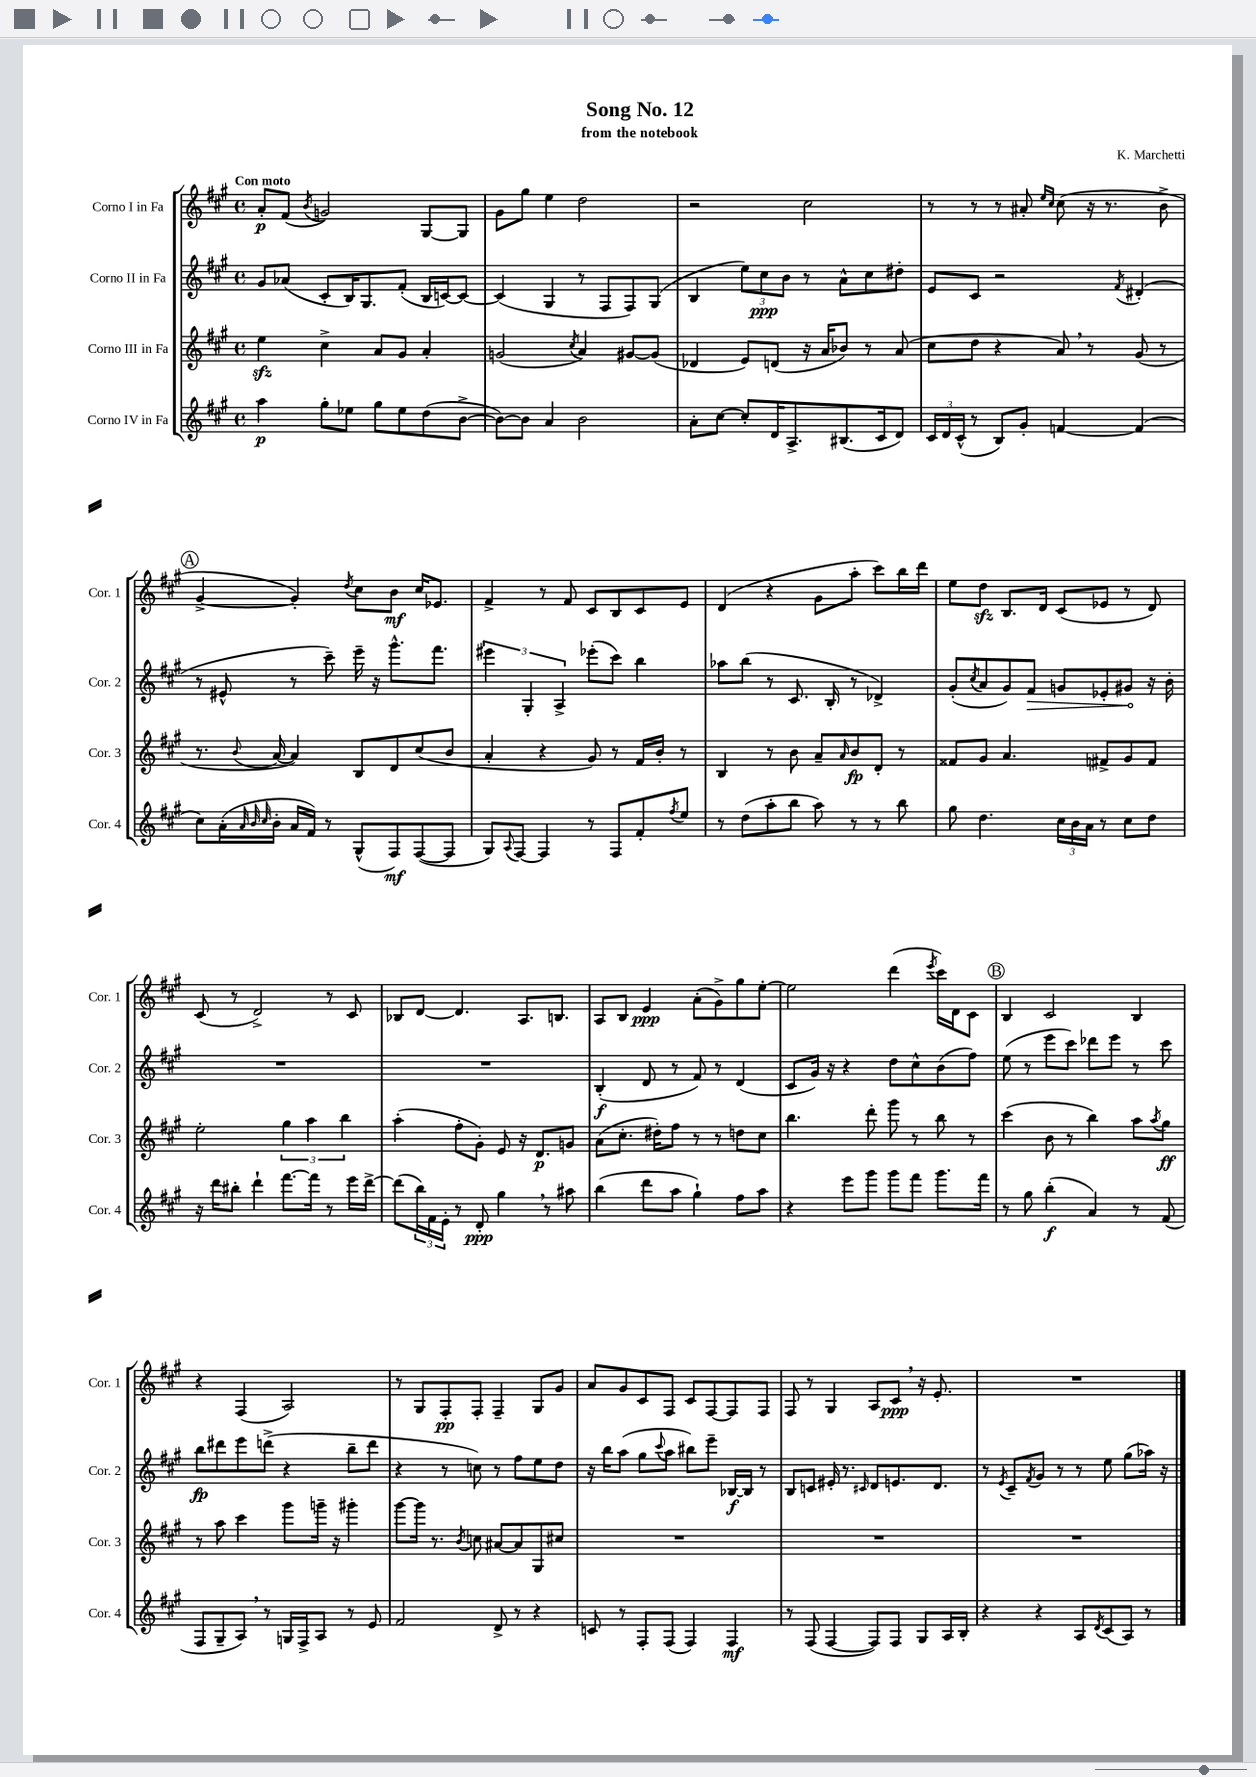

**kern	**dynam	**kern	**dynam	**kern	**dynam	**kern	**dynam
*part4	*part4	*part3	*part3	*part2	*part2	*part1	*part1
*staff4	*staff4	*staff3	*staff3	*staff2	*staff2	*staff1	*staff1
*I"Corno IV in Fa	*	*I"Corno III in Fa	*	*I"Corno II in Fa	*	*I"Corno I in Fa	*
*I'Cor. 4	*	*I'Cor. 3	*	*I'Cor. 2	*	*I'Cor. 1	*
*clefG2	*	*clefG2	*	*clefG2	*	*clefG2	*
*k[f#c#g#]	*	*k[f#c#g#]	*	*k[f#c#g#]	*	*k[f#c#g#]	*
*M4/4	*	*M4/4	*	*M4/4	*	*M4/4	*
*met(c)	*	*met(c)	*	*met(c)	*	*met(c)	*
=1	=1	=1	=1	=1	=1	=1	=1
!	!	!	!	!	!	!LO:TX:a:B:t=Con moto	!
4aa\	p	4eezz\	.	8g#/L	.	8a'/L	p
.	.	.	.	(8a-X/J	.	(8f#/J	.
.	.	.	.	.	.	8qb/	.
8gg#'\L	.	4cc#^\	.	8c#'/L	.	2gn/)	.
8ee-X\J	.	.	.	16B/K)	.	.	.
.	.	.	.	8.G#/	.	.	.
8gg#\L	.	8a/L	.	.	.	.	.
8ee-\	.	8g#/J	.	(8f#'/J	.	.	.
(8dd\	.	4a'/	.	16B/LL	.	[8G#/L	.
.	.	.	.	[16cn/J)	.	.	.
[8b^\J	.	.	.	8c/J_	.	8G#/J]	.
=2	=2	=2	=2	=2	=2	=2	=2
8b\L_)	.	(2gn/	.	(4c/]	.	8g#\L	.
8b\J]	.	.	.	.	.	8gg#\J	.
4a/	.	.	.	4G#/	.	4ee\	.
.	.	8qcc#/	.	.	.	.	.
2b\	.	4a/)	.	8r	.	2dd\	.
.	.	.	.	8F#/L	.	.	.
.	.	[8g#X/L	.	8F#/)	.	.	.
.	.	(8g#/J]	.	(8G#/J	.	.	.
=3	=3	=3	=3	=3	=3	=3	=3
8a'\L	.	4d-X/	.	4B/	.	2r	.
[8cc#\J	.	.	.	.	.	.	.
8cc#'/L]	.	8e/L)	.	12ee\L)	.	.	.
.	.	.	.	12cc#\	ppp	.	.
16d/K	.	(8dn/J	.	.	.	.	.
.	.	.	.	12b\J	.	.	.
8.A^/	.	.	.	.	.	.	.
.	.	16r	.	8r	.	2cc#\	.
.	.	16a/KL	.	.	.	.	.
(8.B#X/	.	8b-X/J)	.	8a^^\L	.	.	.
.	.	8r	.	8cc#\	.	.	.
16c#/k	.	.	.	.	.	.	.
8d/J)	.	(8a/	.	8dd#X'\J	.	.	.
=4	=4	=4	=4	=4	=4	=4	=4
24c#/LL	.	8cc#\L	.	8e/L	.	8r	.
24d/	.	.	.	.	.	.	.
(24c#^^/JJ	.	.	.	.	.	.	.
8r	.	8dd\J	.	8c#/J	.	8r	.
8B/L)	.	4r	.	2r	.	8r	.
8g#'/J	.	.	.	.	.	8a#X'/	.
.	.	.	.	.	.	16qqee/LL	.
.	.	.	.	.	.	16qqcc#/JJ	.
[4fn/	.	8a,/)	.	.	.	(8cc#\	.
.	.	8r	.	.	.	16r	.
.	.	.	.	.	.	8.r	.
.	.	.	.	8qf#/	.	.	.
(4f/]	.	(8g#/	.	(4d#X'/	.	.	.
.	.	8r	.	.	.	8b^\	.
!!LO:LB:g=z
!!LO:REH:place=s1:t=A
=5	=5	=5	=5	=5	=5	=5	=5
8cc#\L)	.	8.r	.	8r	.	[4g#^/	.
(16a'\L	.	.	.	8e#X^^/	.	.	.
32qqa/	.	.	.	.	.	.	.
32qqb/	.	.	.	.	.	.	.
32qqcc#/	.	8qqb/	.	.	.	.	.
16b'\JJ	.	[16a/	.	.	.	.	.
16a/LL	.	4a/])	.	8r	.	4g#'/])	.
16f#/JJ)	.	.	.	.	.	.	.
8r	.	.	.	8ccc#~\)	.	.	.
.	.	.	.	.	.	8qdd/	.
(8G#^^/L	.	8B/L	.	16eee~\	.	8cc#\L	.
.	.	.	.	16r	.	.	.
8F#/)	mf	8d/	.	8.ggg#^^\L	.	8b\J	mf
([8F#/	.	(8cc#/	.	.	.	16cc#/KL	.
.	.	.	.	8.fff#\J	.	8.e-X/J	.
8F#/J]	.	8b/J	.	.	.	.	.
=6	=6	=6	=6	=6	=6	=6	=6
8G#/L)	.	4a'/	.	6eee#X\	.	4f#^/	.
8qqA/	.	.	.	.	.	.	.
[8F#/J	.	.	.	.	.	.	.
.	.	.	.	6G#'/	.	.	.
4F#/]	.	4r	.	.	.	8r	.
.	.	.	.	6A^/	.	.	.
.	.	.	.	.	.	8f#/	.
8r	.	8g#/)	.	(8eee-X'\L	.	8c#/L	.
8F#/L	.	8r	.	8ccc#\J)	.	8B/	.
8f#'/	.	16f#/LL	.	4bb\	.	8c#/	.
.	.	16b'/JJ	.	.	.	.	.
8qff#/	.	.	.	.	.	.	.
8ee/J	.	8r	.	.	.	8e/J	.
=7	=7	=7	=7	=7	=7	=7	=7
8r	.	4B/	.	8aa-X\L	.	(4d/	.
(8dd\L	.	.	.	(8bb\J	.	.	.
8aa'\	.	8r	.	8r	.	4r	.
8bb\J	.	8b\	.	8.c#/	.	.	.
8aa\)	.	8a~/L	.	.	.	8g#\L	.
.	.	.	.	16B'/	.	.	.
.	.	16qqa/	.	.	.	.	.
8r	.	8b/	fp	8r	.	8aa'\J	.
8r	.	8d'/J	.	4d-X^/)	.	8ccc#\L)	.
8bb\	.	8r	.	.	.	16bb\L	.
.	.	.	.	.	.	16ddd\JJ	.
=8	=8	=8	=8	=8	=8	=8	=8
8gg#\	.	8f##X/L	.	(8g#'/L	.	8ee\L	.
.	.	.	.	8qcc#/	.	.	.
4.dd\	.	8g#/J	.	8a/	.	8ddzz\J	.
.	.	4.a/	.	8g#/)	.	8.B/L	.
!	!	!	!	!	!LO:HP:b	!	!
.	.	.	.	8f#/J	>	.	.
.	.	.	.	.	.	16d/Jk	.
24cc#\LL	.	.	.	8gn/L	.	(8c#/L	.
24b\	.	.	.	.	.	.	.
24a\JJ	.	.	.	.	.	.	.
8r	.	8f#X^/L	.	8e-X'/	.	8e-X/J	.
8cc#\L	.	8g#/	.	8g#X/J	.	8r	.
8dd\J	.	8f#/J	.	16r	]	8d/)	.
.	.	.	.	16b'\	.	.	.
!!LO:LB:g=z
=9	=9	=9	=9	=9	=9	=9	=9
16r	.	2ee'\	.	1r	.	(8c#/	.
16ddd\KL	.	.	.	.	.	.	.
8bb#X'\J	.	.	.	.	.	8r	.
4ddd`\	.	.	.	.	.	2d^/)	.
[8.fff#\L	.	6gg#\	.	.	.	.	.
.	.	6aa\	.	.	.	.	.
16fff#\Jk]	.	.	.	.	.	.	.
8r	.	.	.	.	.	8r	.
.	.	6bb\	.	.	.	.	.
16eee\LL	.	.	.	.	.	8c#/	.
[16ddd^\JJ	.	.	.	.	.	.	.
=10	=10	=10	=10	=10	=10	=10	=10
(8ddd\L]	.	(4aa'\	.	1r	.	8B-X/L	.
24bb\L)	.	.	.	.	.	[8d/J	.
24f#\	.	.	.	.	.	.	.
24e'\JJ	.	.	.	.	.	.	.
8r	.	8ff#'\L	.	.	.	4.d/]	.
8d'/	ppp	8g#'\J)	.	.	.	.	.
4gg#,\	.	8e/	.	.	.	.	.
.	.	16r	.	.	.	8.A/L	.
.	.	8.d/L	p	.	.	.	.
8r	.	.	.	.	.	.	.
.	.	.	.	.	.	8.Bn/J	.
8aa#X\	.	8gn/J	.	.	.	.	.
=11	=11	=11	=11	=11	=11	=11	=11
(4bb\	.	(8a\L	.	(4B'/	f	8A/L	.
.	.	8.cc#'\J	.	.	.	8B/J	.
8ddd\L	.	.	.	8d/	.	4e/	ppp
.	.	16dd#X'\KL)	.	.	.	.	.
8aa\J	.	8ff#\J	.	8r	.	.	.
4gg#`\)	.	8r	.	8f#/)	.	(8a'\L	.
.	.	8r	.	8r	.	8g#^\)	.
8ff#\L	.	8ddn\L	.	(4d/	.	8gg#\	.
8aa\J	.	8cc#\J	.	.	.	[8ee'\J	.
=12	=12	=12	=12	=12	=12	=12	=12
4r	.	4.bb\	.	8c#/L	.	2ee\]	.
.	.	.	.	16g#/Jk)	.	.	.
.	.	.	.	16r	.	.	.
8eee\L	.	.	.	4r	.	.	.
8ggg#\J	.	8ddd'\	.	.	.	.	.
8ggg#\L	.	8ggg#\	.	8dd\L	.	(4ddd\	.
8fff#\J	.	8r	.	8cc#^^\	.	.	.
.	.	.	.	.	.	8qeee/	.
8.ggg#\L	.	8bb\	.	(8b\	.	16ccc#\LL)	.
.	.	.	.	.	.	16d\J	.
.	.	8r	.	8ff#\J)	.	8c#\J	.
16fff#\Jk	.	.	.	.	.	.	.
!!LO:REH:place=s1:t=B
=13	=13	=13	=13	=13	=13	=13	=13
8r	.	(4ccc#\	.	(8ee\	.	4B/	.
8gg#\	.	.	.	8r	.	.	.
(4bb'\	f	8b\	.	8eee\L	.	2c#/	.
.	.	8r	.	8ccc#\J)	.	.	.
4a/)	.	4bb\)	.	8ddd-X\L	.	.	.
.	.	.	.	8eee\J	.	.	.
8r	.	8aa\L	.	8r	.	4B/	.
.	.	8qaa/	.	.	.	.	.
(8f#/	.	8gg#\J	ff	8ccc#\	.	.	.
!!LO:LB:g=z
=14	=14	=14	=14	=14	=14	=14	=14
8F#/L	.	8r	.	8bb\L	fp	4r	.
8G#~/	.	8aa\	.	8ddd#X\	.	.	.
8A,/J)	.	4ccc#\	.	8eee\	.	(4F#/	.
8r	.	.	.	(8dddn^\J	.	.	.
16Gn/LL	.	8ggg#\L	.	4r	.	2A/)	.
16F#^/J	.	.	.	.	.	.	.
8A/J	.	16gggn~\Jk	.	.	.	.	.
.	.	16r	.	.	.	.	.
8r	.	4ggg#X'\	.	8bb~\L	.	.	.
8e/	.	.	.	8ddd\J	.	.	.
=15	=15	=15	=15	=15	=15	=15	=15
2f#/	.	[8ggg#\L	.	4r	.	8r	.
.	.	16ggg#\Jk]	.	.	.	8G#/L	.
.	.	8.r	.	.	.	.	.
.	.	.	.	8r	.	8F#'/	pp
.	.	8qb/	.	.	.	.	.
.	.	8ccn\	.	8ccn\)	.	8F#'/J	.
8d^/	.	[8a#X/L	.	8r	.	4F#~/	.
8r	.	8a#/]	.	8ff#\L	.	.	.
4r	.	8G#/	.	8ee\	.	8G#/L	.
.	.	8cc#X/J	.	8dd\J	.	8g#/J	.
=16	=16	=16	=16	=16	=16	=16	=16
8cn/	.	1r	.	16r	.	8a/L	.
.	.	.	.	16bb\KL	.	.	.
8r	.	.	.	(8aa\J	.	8g#/	.
8F#'/L	.	.	.	8gg#\L	.	8c#/	.
.	.	.	.	8qqccc#/	.	.	.
(8F#/J	.	.	.	8aa\J	.	8F#/J	.
4F#/)	.	.	.	8bb#X\L)	.	8c#/L	.
.	.	.	.	8eee~\J	.	[8F#/	.
4F#/	mf	.	.	[16B-X/LL	f	8F#/]	.
.	.	.	.	16B-/JJ]	.	.	.
.	.	.	.	8r	.	8F#/J	.
=17	=17	=17	=17	=17	=17	=17	=17
8r	.	1r	.	8B/L	.	8F#/	.
(8F#/	.	.	.	8cn/J	.	8r	.
[4F#/	.	.	.	16e#X'/	.	4G#/	.
.	.	.	.	8.r	.	.	.
.	.	.	.	16qqc#X/	.	.	.
8F#/L])	.	.	.	8d/L	.	8A/L	.
8F#/J	.	.	.	8.en/	.	8c#,/J	ppp
8G#/L	.	.	.	.	.	16r	.
.	.	.	.	8.d/J	.	8.e'/	.
16A/L	.	.	.	.	.	.	.
16B'/JJ	.	.	.	.	.	.	.
=18	=18	=18	=18	=18	=18	=18	=18
4r	.	1r	.	8r	.	1r	.
.	.	.	.	8qe/	.	.	.
.	.	.	.	8c#~/L	.	.	.
.	.	.	.	8qf#/	.	.	.
4r	.	.	.	8g#/J	.	.	.
.	.	.	.	8r	.	.	.
8A/L	.	.	.	8r	.	.	.
8qd/	.	.	.	.	.	.	.
(8c#/	.	.	.	8ee\	.	.	.
8A/J)	.	.	.	(8gg#\L	.	.	.
8r	.	.	.	16aa-X\Jk)	.	.	.
.	.	.	.	16r	.	.	.
==	==	==	==	==	==	==	==
*-	*-	*-	*-	*-	*-	*-	*-
